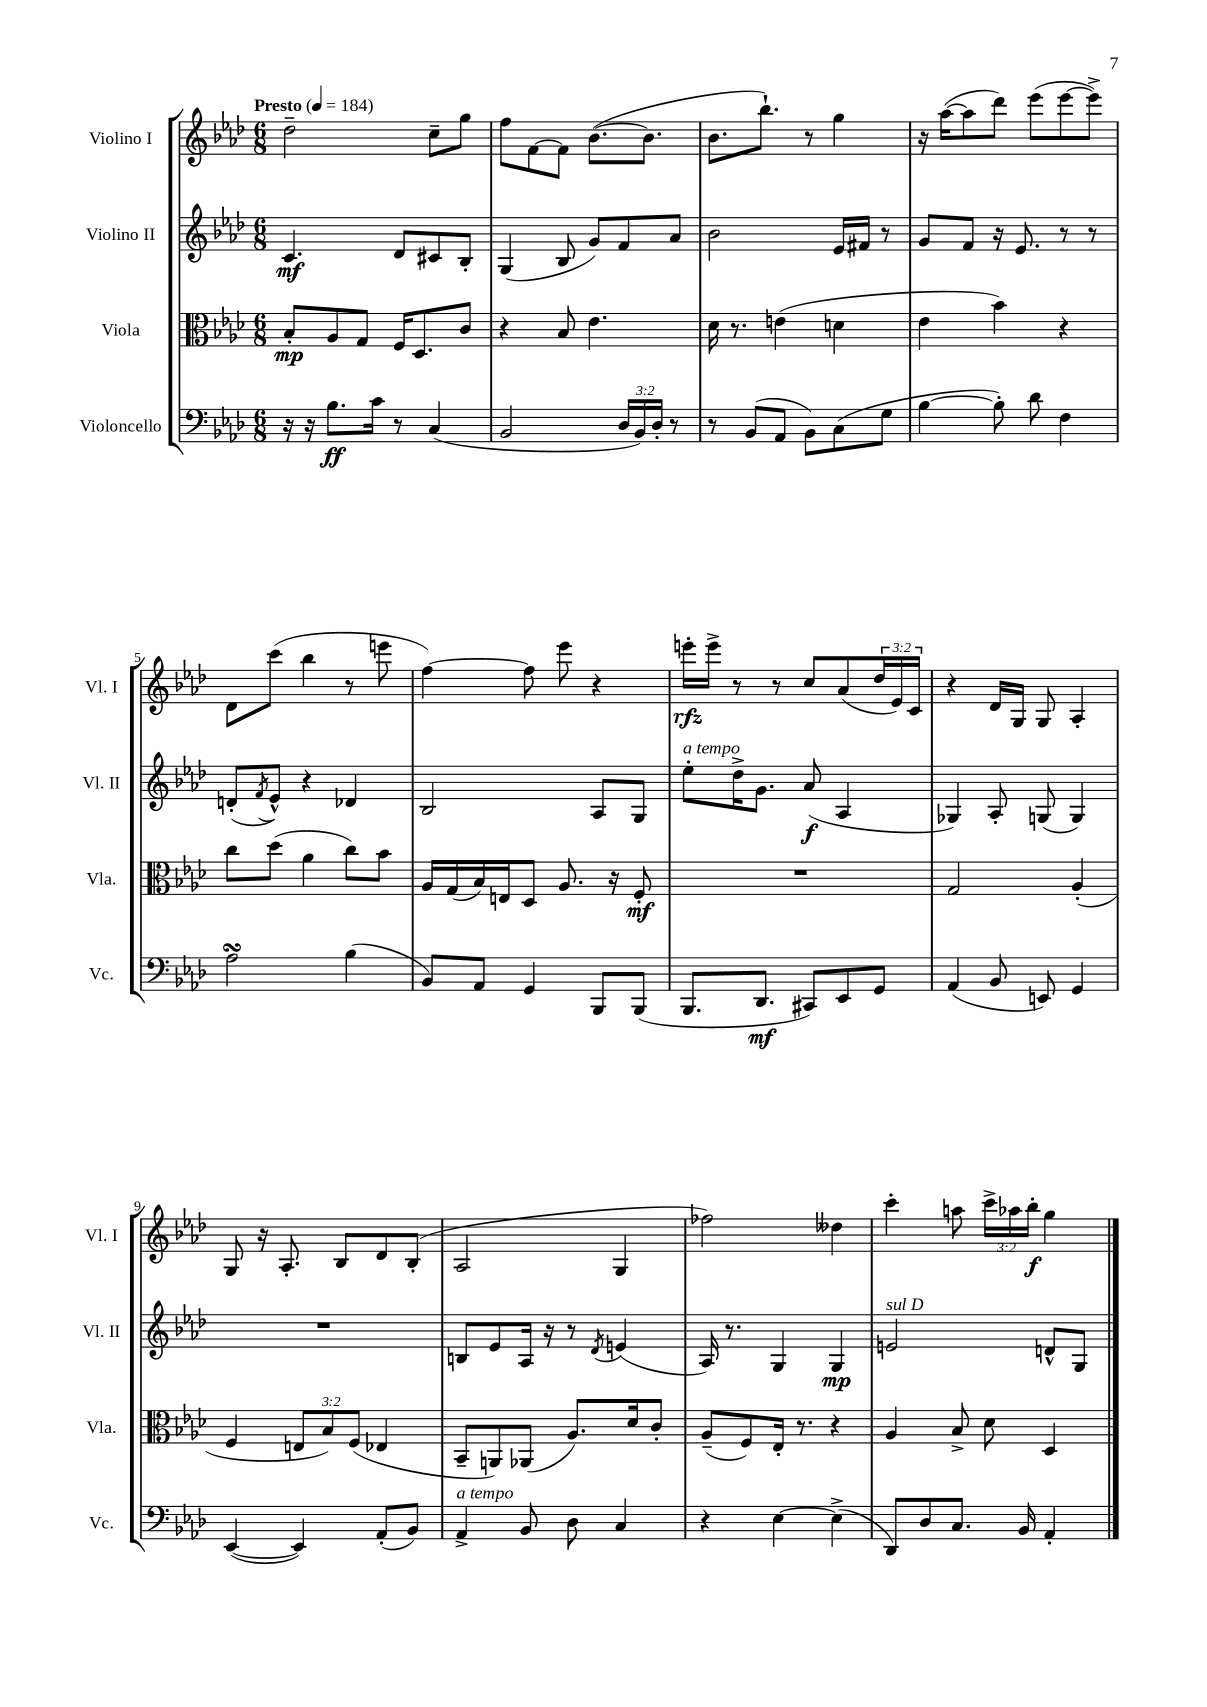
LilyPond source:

<<
\new StaffGroup <<
\new Staff = "s0" \with { instrumentName = "Violino I" shortInstrumentName = "Vl. I" } {
    \clef treble \key aes \major \numericTimeSignature \time 6/8 \override Staff.TupletNumber.text = #tuplet-number::calc-fraction-text \tempo "Presto" 4 = 184
    des''2-- c''8-- g''8 |
    f''8 f'8~ f'8 bes'8.~( bes'8. |
    bes'8. bes''8.-!) r8 g''4 |
    r16 aes''16~( aes''8 des'''8) ees'''8( ees'''8~ ees'''8->) |
    des'8 c'''8( bes''4 r8 e'''8 |
    f''4~) f''8 ees'''8 r4 |
    e'''16-.\rfz e'''16-> r8 r8 c''8 aes'8( \tuplet 3/2 { des''16 ees'16) c'16 } |
    r4 des'16 g16 g8 aes4-. |
    g8 r16 aes8.-. bes8 des'8 bes8-.( |
    aes2 g4 |
    fes''2) deses''4 |
    c'''4-. a''8 \tuplet 3/2 { c'''16-> aes''16 bes''16-.\f } g''4 \bar "|." |
}
\new Staff = "s1" \with { instrumentName = "Violino II" shortInstrumentName = "Vl. II" } {
    \clef treble \key aes \major \numericTimeSignature \time 6/8
    c'4.\mf des'8 cis'8 bes8-. |
    g4( bes8 g'8) f'8 aes'8 |
    bes'2 ees'16 fis'16 r8 |
    g'8 f'8 r16 ees'8. r8 r8 |
    d'8-.( \acciaccatura { f'8 } ees'8-^) r4 des'4 |
    bes2 aes8 g8 |
    ees''8-.^\markup { \italic "a tempo" } des''16-> g'8. aes'8\f( aes4 |
    ges4) aes8-. g8( g4) |
    R2. |
    b8 ees'8 aes16 r16 r8 \acciaccatura { des'8 } e'4( |
    aes16) r8. g4 g4\mp |
    e'2^\markup { \italic "sul D" } d'8-^ g8 \bar "|." |
}
\new Staff = "s2" \with { instrumentName = "Viola" shortInstrumentName = "Vla." } {
    \clef alto \key aes \major \numericTimeSignature \time 6/8 \override Staff.TupletNumber.text = #tuplet-number::calc-fraction-text
    bes8-.\mp aes8 g8 f16 des8. c'8 |
    r4 bes8 ees'4. |
    des'16 r8. e'4( d'4 |
    ees'4 bes'4) r4 |
    c''8 des''8( aes'4 c''8) bes'8 |
    aes16 g16( bes16) e16 des8 aes8. r16 f8-.\mf |
    R2. |
    g2 aes4-.( |
    f4 \tuplet 3/2 { e8 bes8) f8( } ees4 |
    bes,8-- a,8) aes,8( aes8.) des'16 c'8-. |
    aes8--( f8) ees16-. r8. r4 |
    aes4 bes8-> des'8 des4 \bar "|." |
}
\new Staff = "s3" \with { instrumentName = "Violoncello" shortInstrumentName = "Vc." } {
    \clef bass \key aes \major \numericTimeSignature \time 6/8 \override Staff.TupletNumber.text = #tuplet-number::calc-fraction-text
    r16 r16 bes8.\ff c'16 r8 c4( |
    bes,2 \tuplet 3/2 { des16 bes,16) des16-. } r8 |
    r8 bes,8( aes,8 bes,8) c8( g8 |
    bes4~ bes8-.) des'8 f4 |
    aes2\turn bes4( |
    bes,8) aes,8 g,4 bes,,8 bes,,8( |
    bes,,8. des,8.\mf cis,8) ees,8 g,8 |
    aes,4( bes,8 e,8) g,4 |
    ees,4~( ees,4) aes,8-.( bes,8) |
    aes,4->^\markup { \italic "a tempo" } bes,8 des8 c4 |
    r4 ees4~ ees4->( |
    des,8) des8 c8. bes,16 aes,4-. \bar "|." |
}
>>
>>
